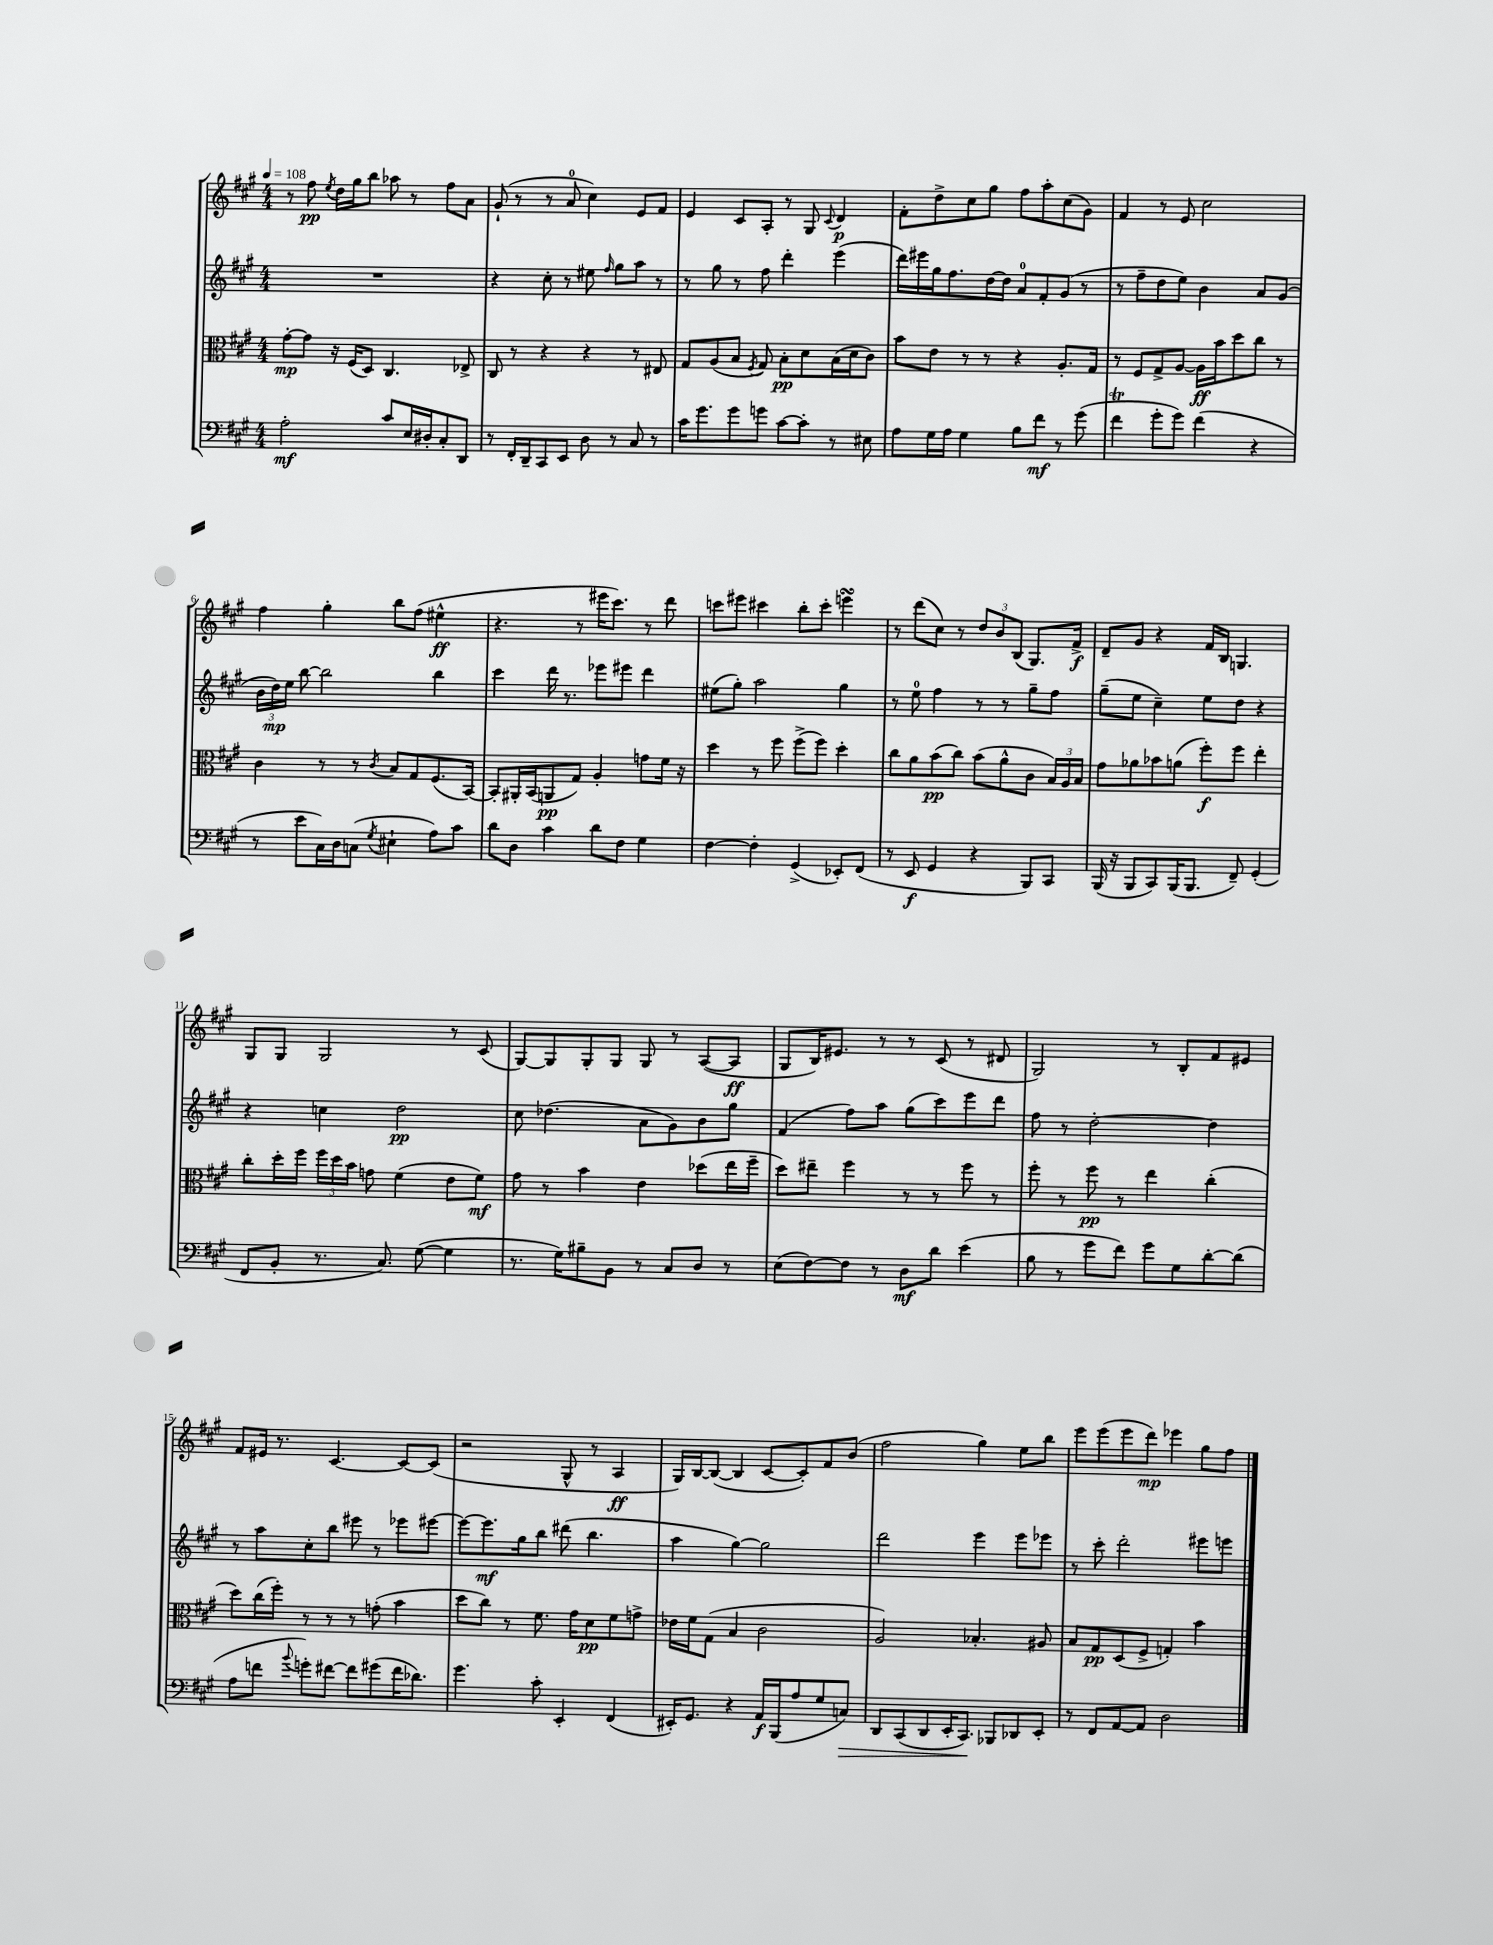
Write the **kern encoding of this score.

**kern	**kern	**kern	**kern
*staff4	*staff3	*staff2	*staff1
*clefF4	*clefC3	*clefG2	*clefG2
*k[f#c#g#]	*k[f#c#g#]	*k[f#c#g#]	*k[f#c#g#]
*M4/4	*M4/4	*M4/4	*M4/4
*MM108	*MM108	*MM108	*MM108
2A'	[8g#'	1r	8r
.	8g#]	.	8ff#
.	.	.	8qee
.	16r	.	16dd
.	(16F#	.	16gg#
.	8D)	.	8bb
8c#	4.C#	.	8aa-
16E	.	.	8r
16D#'	.	.	.
8C#'	.	.	8ff#
8DD	8E-^	.	8a
=	=	=	=
8r	8C#	4r	(8g#`
16FF#'	8r	.	8r
16DD~	.	.	.
8CC#	4r	8cc#'	8r
8EE	.	8r	8a
8D	4r	8ee#	4cc#)
.	.	16qqff#	.
8r	.	8gg#	.
8C#	8r	8aa	8e
8r	8E#	8r	8f#
=	=	=	=
16c#	8G#	8r	4e
8.g#	.	.	.
.	(8A	8gg#	.
8g#	8B	8r	8c#
.	8qF#	.	.
8g	8G#)	8ff#	8A'
[8c#	8B'	4ddd'	8r
8c#']	8d	.	8G#
.	.	.	8qqc#
8r	(16B	(4eee	4d
.	16d	.	.
8E#	8c#)	.	.
=	=	=	=
8A	8b	16ddd)	8f#'
.	.	16eee#	.
16G#	8e	16gg#	8dd^
16A	.	8.ff#	.
4G#	8r	.	8cc#
.	8r	[16dd	8gg#
.	.	16dd]	.
8B	4r	8a	8ff#
8f#	.	8f#'	8aa'
8r	8.A'	(8g#	(8cc#
(8g#	.	8r	8g#)
.	16G#	.	.
=	=	=	=
4f#	8r	8r	4f#
.	8F#	8ff#~	.
8g#'	8G#^	8dd	8r
8g#)	[8A	8ee)	8e
(4f#	16A]	4b	2cc#
.	16b	.	.
.	8dd	.	.
4r	8cc#	8a	.
.	8r	(8g#	.
=	=	=	=
8r	4c#	24b	4ff#
.	.	24dd)	.
.	.	24ee	.
8e	.	[8bb	.
16C#)	8r	2bb]	4gg#'
16D	.	.	.
(8C	8r	.	.
8qG#	8qc#	.	.
4E#`	8B	.	8bb
.	8G#	.	(8ff#
8A)	(8.F#	4bb	4ee#^^
8c#	.	.	.
.	[16BB)	.	.
=	=	=	=
8d	8BB']	4ccc#	4.r
8D	16AA#'	.	.
.	(16BB	.	.
4c#	8AA	16ddd	.
.	.	8.r	.
.	8G#)	.	8r
8d	4A'	8eee-	16eee#
.	.	.	8.ccc#)
8F#	.	8eee#	.
4G#	8g	4ddd	8r
.	16f#	.	8ddd
.	16r	.	.
=	=	=	=
[4F#	4dd	(8ee#	8ccc
.	.	8gg#')	8eee#
4F#']	8r	2aa	4ccc#
.	8ff#	.	.
(4GG#^	(8ff#^	.	8bb'
.	8ff#)	.	8ccc#'
8EE-')	4dd'	4gg#	4eee
(8FF#	.	.	.
=	=	=	=
8r	8cc#	8r	8r
8EE	8a	8ee	(8ddd
4GG#	(8b	4ff#	8cc#)
.	8cc#)	.	8r
4r	(8b	8r	12dd
.	.	.	12b
.	8a^^	8r	.
.	.	.	(12B
8BBB)	8c#	8gg#~	8.G#)
8CC#	24B)	8ff#	.
.	24A	.	.
.	.	.	16f#^
.	24B	.	.
=	=	=	=
(16BBB	8g#	(8gg#~	8d~
16r	.	.	.
8BBB	8a-	8ee	8g#
8CC#)	8b-	4cc#~)	4r
(16BBB	(8a	.	.
8.BBB	.	.	.
.	8ff#')	8ee	16f#
.	.	.	16B
8FF#~)	8ff#	8dd	4.G
(4GG#'	4ee'	4r	.
=	=	=	=
8FF#	8cc#'	4r	8G#
8BB'	16dd'	.	8G#
.	16ff#	.	.
8.r	24ff#	4cc	2G#
.	24dd	.	.
.	24b	.	.
.	8g	.	.
8.C#)	.	.	.
.	(4f#	2dd	.
([8G#	.	.	.
4G#]	8e	.	8r
.	8f#)	.	(8c#
=	=	=	=
8.r	8g#	8cc#	[8G#)
.	8r	(4.dd-	8G#]
16G#)	.	.	.
8B#~	4b	.	8G#'
8BB	.	.	8G#
8r	4e	8a	8G#
8C#	.	8g#)	8r
8D	(8dd-	8b	([8A
8r	16ee	8gg#	8A]
.	16ff#~	.	.
=	=	=	=
(8E	8dd)	(4f#	8G#
[8F#)	8ee#~	.	16B)
.	.	.	8.e#
8F#]	4ff#	8ff#)	.
8r	.	8aa	8r
8D	8r	(8gg#	8r
8d	8r	8ccc#)	(8c#
(4e	8ff#	8eee	8r
.	8r	8ddd	8d#
=	=	=	=
8B	8ff#'	8ff#	2G#)
8r	8r	8r	.
8g#	8ff#	[2dd'	.
8f#)	8r	.	.
8g#	4ee	.	8r
8G#	.	.	8B'
[8d'	(4cc#'	4dd]	8f#
(8d]	.	.	8e#
=	=	=	=
8A	8dd)	8r	8f#
8f	(16cc#	8aa	16e#
.	16ff#')	.	8.r
8qqb	.	.	.
8g')	8r	8cc#'	.
[8f#	8r	8bb	[4.c#
8f#]	8r	8eee#	.
(8g#	(8g'	8r	.
16f#	4b	8eee-	8c#_
8.d-)	.	.	.
.	.	[8eee#	(8c#]
=	=	=	=
4.g#	8dd	8eee#_	2r
.	8cc#)	8.eee#]	.
.	8r	.	.
.	.	16gg#	.
8c#'	8.f#	8bb	.
4EE'	.	(8ddd#	8G#^^
.	16g#	.	.
.	8d	4.bb	8r
(4FF#	8f#	.	4A
.	8g^	.	.
=	=	=	=
16EE#')	16e-	4aa	16G#)
8.GG#	16f#	.	[16B
.	(8G#	.	(8B_
4r	4B	[4gg#)	4B]
16AA	2c#	2gg#]	[8c#
(16BBB	.	.	.
8A	.	.	8c#'])
8G#	.	.	8f#
8C)	.	.	(8b
=	=	=	=
8DD	2A)	2ddd	2ff#
(8CC#	.	.	.
8DD	.	.	.
16EE'	.	.	.
8.CC#)	.	.	.
.	4.B-'	4eee	4gg#)
8BBB-	.	.	.
8DD-	.	8eee	8ee
8EE'	8A#	8eee-	8bb
=	=	=	=
8r	8B	8r	8eee
8FF#	8G#	8ccc#'	(8eee
[8AA	(8D	2ddd'	8eee
8AA]	8F#^	.	8ddd)
2D	4G')	.	4eee-
.	4b	8eee#	8gg#
.	.	8eee	8ff#
==	==	==	==
*-	*-	*-	*-
